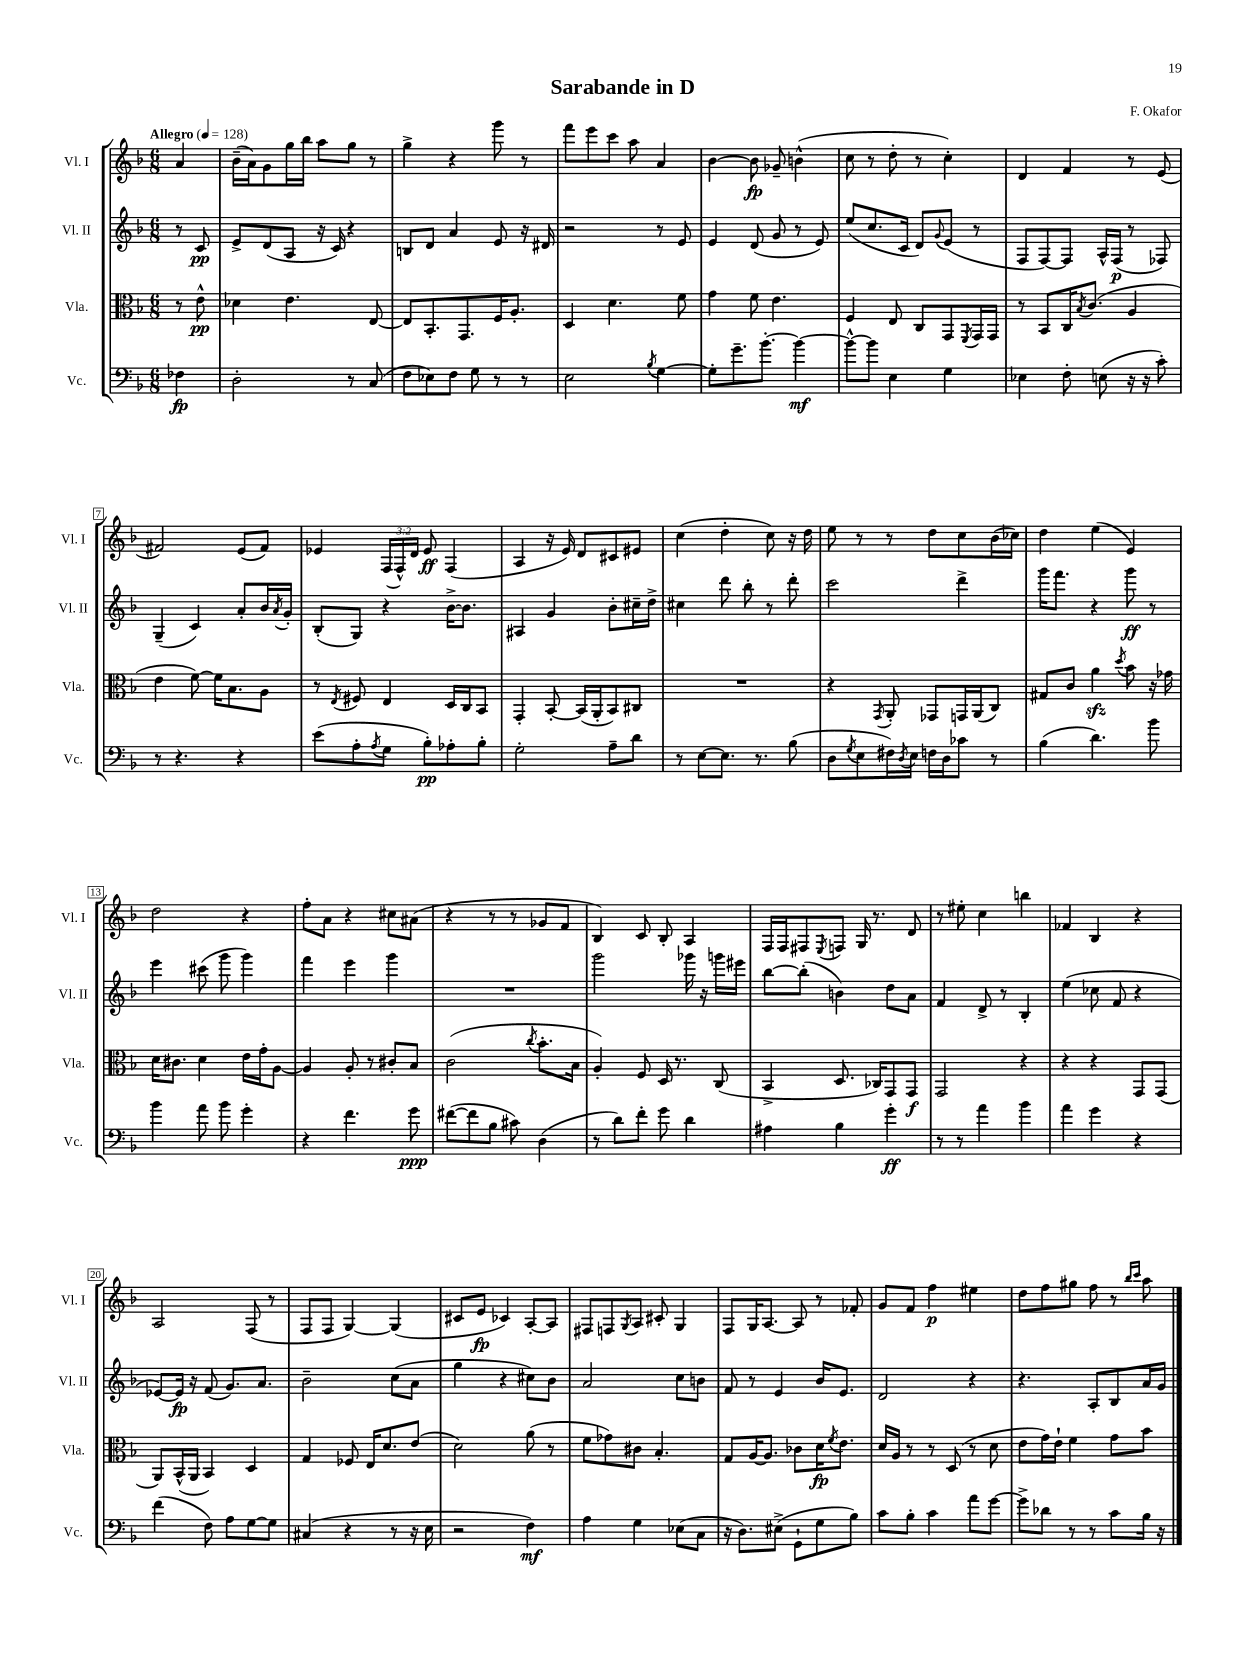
\header { title = "Sarabande in D" composer = "F. Okafor" }
<<
\new StaffGroup <<
\new Staff = "s0" \with { instrumentName = "Vl. I" shortInstrumentName = "Vl. I" } {
    \clef treble \key f \major \numericTimeSignature \time 6/8 \override Staff.TupletNumber.text = #tuplet-number::calc-fraction-text \partial 4 \tempo "Allegro" 4 = 128
    a'4 |
    bes'16--( a'16) g'8 g''16 bes''16 a''8 g''8 r8 |
    g''4-> r4 g'''8 r8 |
    f'''8 e'''8 c'''8 a''8 a'4 |
    bes'4~ bes'8\fp ges'8-- b'4-^( |
    c''8 r8 d''8-. r8 c''4-.) |
    d'4 f'4 r8 e'8( |
    fis'2) e'8( fis'8) |
    ees'4 \tuplet 3/2 { f16( f16-^) d'16 } ees'8\ff f4( |
    a4 r16 e'16) d'8 cis'8 eis'8 |
    c''4( d''4-. c''8) r16 d''16 |
    e''8 r8 r8 d''8 c''8 bes'16( ces''16) |
    d''4 e''4( e'4) |
    d''2 r4 |
    f''8-. a'8 r4 cis''8 ais'8( |
    r4 r8 r8 ges'8 f'8 |
    bes4) c'8 bes8-. a4 |
    f16 f16 fis8 \acciaccatura { e8 } f8 g16 r8. d'8 |
    r8 eis''8-. c''4 b''4 |
    fes'4 bes4 r4 |
    a2 f8( r8 |
    f8 f8 g4~) g4( |
    cis'8 e'8\fp ces'4) a8~-. a8 |
    fis8 f8 \acciaccatura { g8 } a8 cis'8-. g4 |
    f8 g16 a8.~ a8 r8 fes'8-. |
    g'8 f'8 f''4\p eis''4 |
    d''8 f''8 gis''8 f''8 r8 \grace { bes''16 c'''16 } a''8 \bar "|." |
}
\new Staff = "s1" \with { instrumentName = "Vl. II" shortInstrumentName = "Vl. II" } {
    \clef treble \key f \major \numericTimeSignature \time 6/8 \partial 4
    r8 c'8\pp |
    e'8-> d'8( a8 r16 c'16) r4 |
    b8 d'8 a'4 e'8 r16 dis'16 |
    r2 r8 e'8 |
    e'4 d'8( g'8 r8 e'8) |
    e''8( c''8. c'16 d'8) \appoggiatura { g'8 } e'8( r8 |
    f8 f8~) f8 a16-^ f16\p( r8 fes8) |
    g4--( c'4) a'8-. bes'16 \acciaccatura { a'8 } g'16-. |
    bes8-.( g8) r4 bes'16~-> bes'8. |
    ais4 g'4 bes'8-. cis''16-- d''16-> |
    cis''4 d'''8 bes''8-. r8 d'''8-. |
    c'''2 d'''4-> |
    g'''16 f'''8. r4 g'''8\ff r8 |
    e'''4 cis'''8( g'''8 g'''4) |
    f'''4 e'''4 g'''4 |
    R2. |
    g'''2 ges'''16 r16 g'''16 eis'''16 |
    bes''8~ bes''8-.( b'4) d''8 a'8 |
    f'4 d'8-> r8 bes4-. |
    e''4( ces''8 f'8 r4 |
    ees'8~) ees'16\fp r16 f'8( g'8.) a'8. |
    bes'2-- c''8( a'8 |
    g''4 r4 cis''8) bes'8 |
    a'2 c''8 b'8 |
    f'8 r8 e'4 bes'16 e'8. |
    d'2 r4 |
    r4. a8-. bes8 a'16 g'16 \bar "|." |
}
\new Staff = "s2" \with { instrumentName = "Vla." shortInstrumentName = "Vla." } {
    \clef alto \key f \major \numericTimeSignature \time 6/8 \partial 4
    r8 e'8-^\pp |
    des'4 e'4. e8~ |
    e8 bes,8.-. g,8. f16 a8.-. |
    d4 d'4. f'8 |
    g'4 f'8 e'4. |
    f4 e8 c8 g,8 \acciaccatura { f,8 } g,16 g,16 |
    r8 bes,8 c16 \acciaccatura { bes8 } c'8.( a4 |
    e'4 f'8~) f'16 bes8. a8 |
    r8 \acciaccatura { e8 } fis8 e4 d16 c16 bes,8 |
    g,4-. bes,8~-. bes,16( a,16-. bes,8) cis8 |
    R2. |
    r4 \acciaccatura { g,8 } a,8-. ges,8 g,16 a,16( c8) |
    gis8 c'8 a'4\sfz \acciaccatura { d''8 } bes'8 r16 ges'16 |
    d'16 cis'8. d'4 e'16 g'16-. a8~ |
    a4 a8-. r8 cis'8-. bes8 |
    c'2( \acciaccatura { c''8 } bes'8.-. bes16 |
    a4-.) f8 d16 r8. c8( |
    bes,4-> d8. ces16) g,8 g,8\f |
    g,2 r4 |
    r4 r4 g,8 g,8( |
    a,8) bes,16-^( a,16 bes,4) d4 |
    g4 fes8 e16 d'8. e'8( |
    d'2) a'8( r8 |
    f'8 ges'8) cis'8 bes4.-. |
    g8 a16~ a8. ces'8 d'16\fp \acciaccatura { f'8 } e'8. |
    d'16 a16 r8 r8 d8( r8 d'8 |
    e'8 g'16) e'16-! f'4 g'8 bes'8 \bar "|." |
}
\new Staff = "s3" \with { instrumentName = "Vc." shortInstrumentName = "Vc." } {
    \clef bass \key f \major \numericTimeSignature \time 6/8 \partial 4
    fes4\fp |
    d2-. r8 c8( |
    f8 ees8) f8 g8 r8 r8 |
    e2 \acciaccatura { bes8 } g4~ |
    g8-. g'8.-- bes'8.~-. bes'4~\mf |
    bes'8~-^ bes'8 e4 g4 |
    ees4 f8-. e8( r16 r16 c'8-.) |
    r8 r4. r4 |
    e'8( a8-. \acciaccatura { a8 } g8 bes8-.\pp) aes8-. bes8-. |
    g2-. a8-- d'8 |
    r8 e8~ e8. r8. bes8( |
    d8 \acciaccatura { g8 } e8 fis16) \acciaccatura { d8 } e16 f16 d16 ces'8 r8 |
    bes4( d'4.) bes'8 |
    bes'4 a'8 bes'8 g'4-. |
    r4 f'4. g'8\ppp |
    fis'8~( fis'8 bes8 cis'8) d4( |
    r8 d'8) f'8-. g'8 d'4 |
    ais4 bes4 g'4-.\ff |
    r8 r8 a'4 bes'4 |
    a'4 g'4 r4 |
    f'4( f8) a8 g8~ g8 |
    cis4( r4 r8 r16 e16 |
    r2 f4\mf) |
    a4 g4 ees8( c8 |
    r16 d8.) eis8->( g,8-! g8 bes8) |
    c'8 bes8-. c'4 a'8 g'8~ |
    g'8-> des'8 r8 r8 c'8 bes16 r16 \bar "|." |
}
>>
>>
\layout { \context { \Score \override BarNumber.stencil = #(make-stencil-boxer 0.1 0.3 ly:text-interface::print) } }
